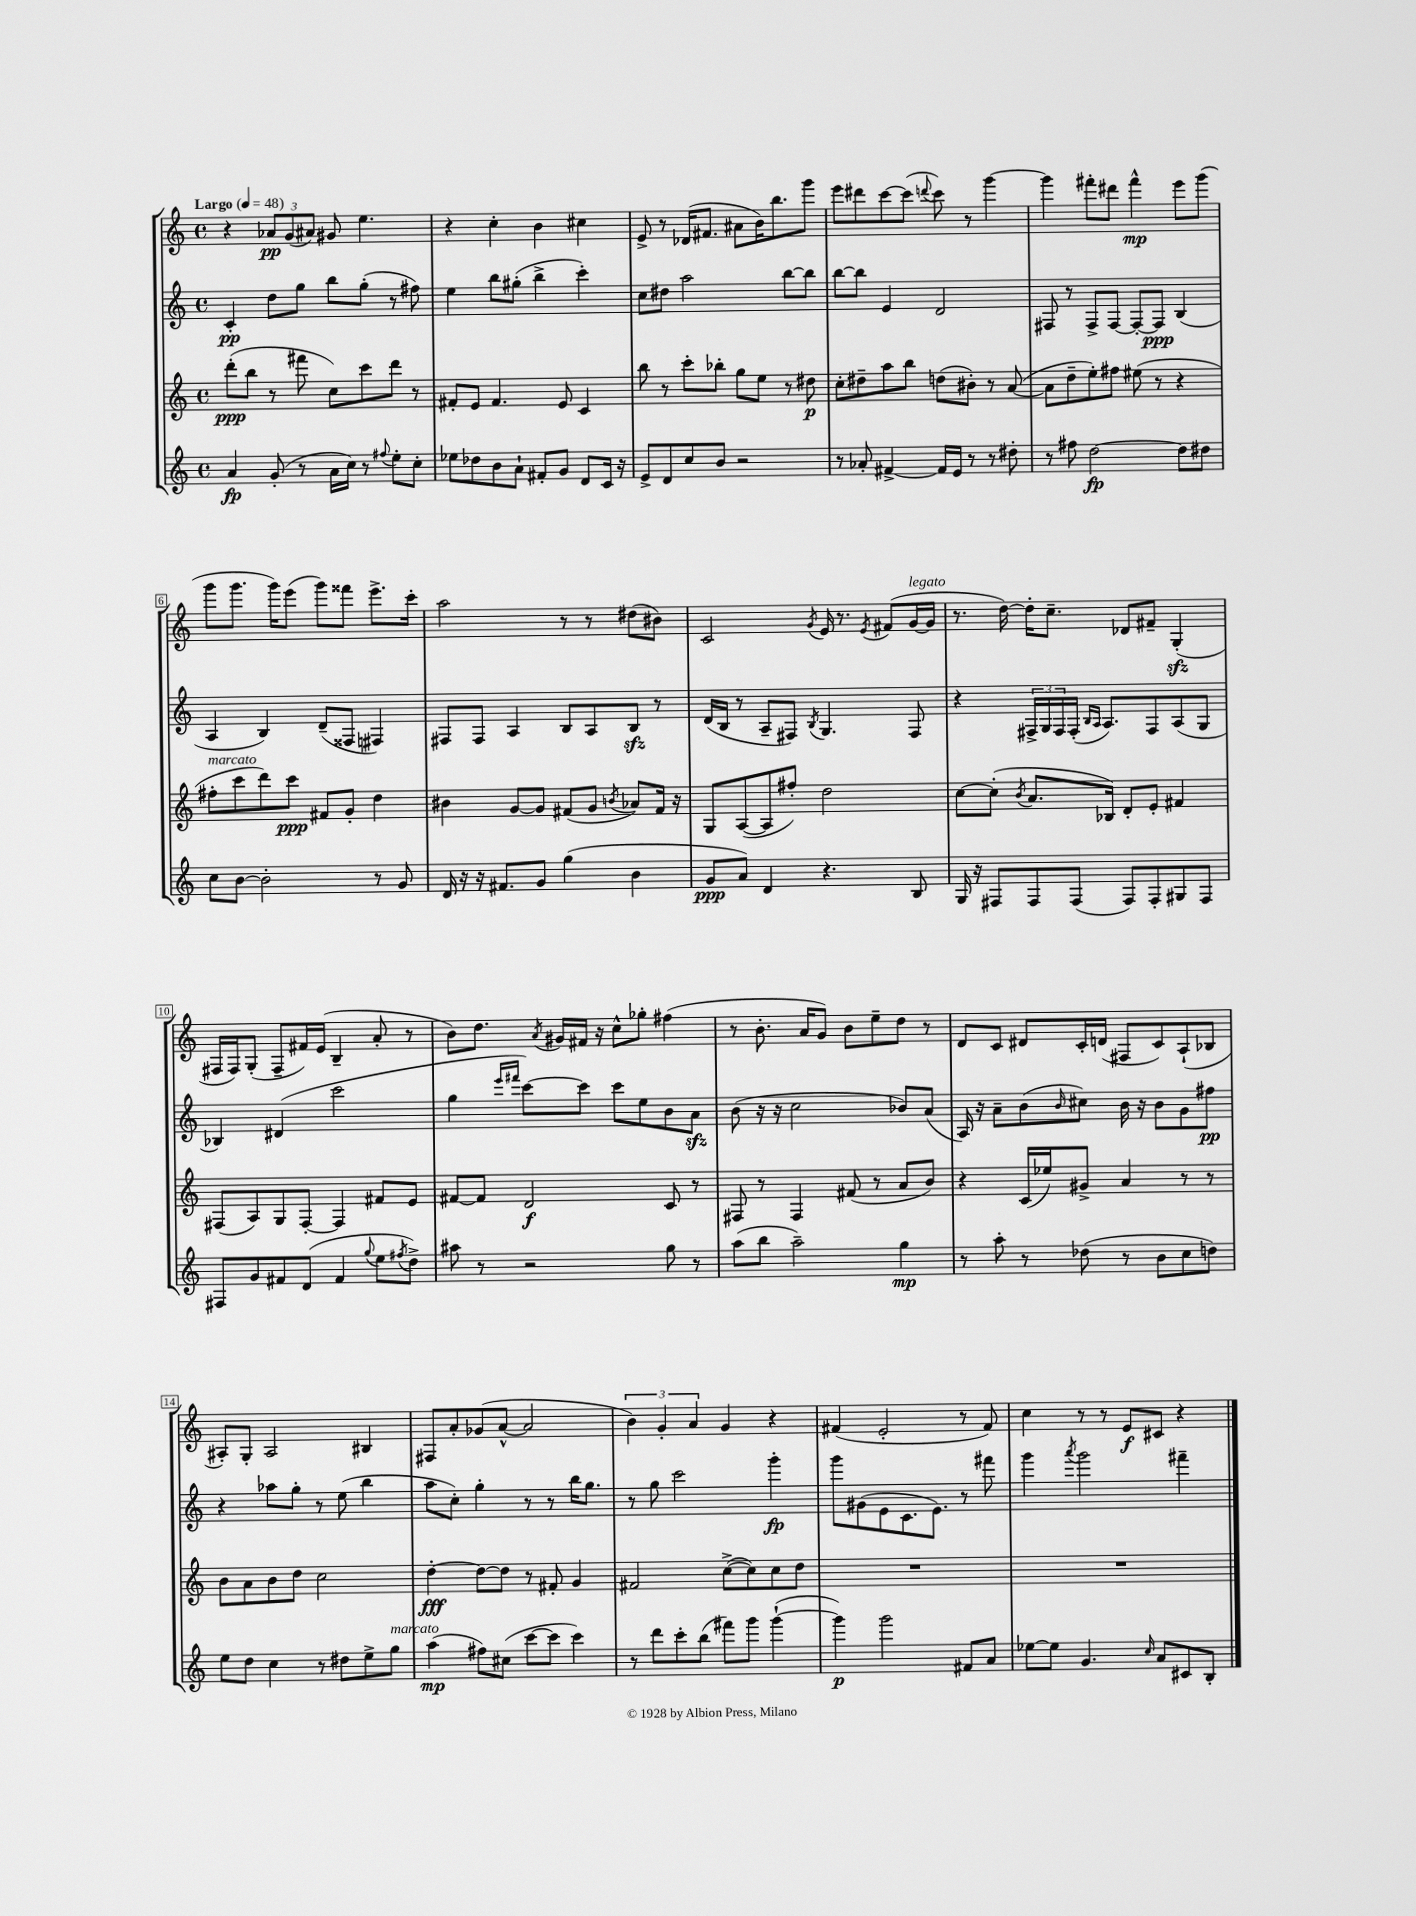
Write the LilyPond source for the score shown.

<<
\new StaffGroup <<
\new Staff = "s0" {
    \clef treble \key c \major \defaultTimeSignature \time 4/4 \tempo "Largo" 4 = 48
    r4 \tuplet 3/2 { aes'8\pp g'8( ais'8) } gis'8 e''4. |
    r4 c''4-. b'4 cis''4 |
    e'8-> r8 des'16( fis'8. ais'8 b'16) b''8. g'''8 |
    e'''8 dis'''8 c'''8~ c'''8( \appoggiatura { d'''8 } c'''8) r8 g'''4~ |
    g'''4 fis'''8-. dis'''8 fis'''4-^\mp e'''8 g'''8( |
    g'''8 g'''8. g'''16) e'''8( g'''8) fisis'''8 e'''8.-> c'''16-. |
    a''2 r8 r8 dis''8( bis'8) |
    c'2 \acciaccatura { g'8 } e'16 r8. \acciaccatura { e'8 } fis'8( g'16~^\markup { \italic "legato" } g'16 |
    r8. d''16~) d''16-. c''8.-- des'8 fis'8-- g4-.\sfz( |
    fis16 fis16) g8-.( fis8-- fis'16) e'16( b4-- a'8-. r8 |
    b'8) d''8. \acciaccatura { a'8 } gis'16 fis'16 r16 c''8-^ ges''8-. fis''4( |
    r8 b'8.-. a'16 g'8) b'8 e''8-- d''8 r8 |
    d'8 c'8 dis'8 c'16-. d'16( fis8 c'8) a8-!( bes8 |
    ais8-.) g8-. ais2 bis4 |
    fis8 a'8-. ges'8( a'8~-^ a'2 |
    \tuplet 3/2 { b'4) g'4-. a'4 } g'4 r4 |
    fis'4( e'2-. r8 fis'8) |
    c''4 r8 r8 e'8\f cis'8 r4 \bar "|." |
}
\new Staff = "s1" {
    \clef treble \key c \major \defaultTimeSignature \time 4/4
    c'4-.\pp d''8 g''8 b''8 g''8-.( r8 fis''8) |
    e''4 b''8 gis''8-.( b''4-> c'''4-.) |
    c''8 dis''8 a''2 b''8~ b''8 |
    b''8~ b''8 e'4 d'2 |
    fis8 r8 fis8-> fis8~ fis8~-. fis8\ppp b4( |
    a4 b4) d'8--( fisis8 fis4) |
    fis8 fis8 a4 b8 a8 b8\sfz r8 |
    d'16( b16 r8 a8-- fis8) \acciaccatura { b8 } g4. fis8 |
    r4 \tuplet 3/2 { fis16-> g16 fis16 } fis16-.( \grace { b16 a16 } a8.) fis8 a8( g8 |
    bes4) dis'4( c'''2 |
    g''4 \grace { e'''16 fis'''16 } c'''8~) c'''8 c'''8 e''8 b'8 a'8\sfz |
    b'8( r16 r16 c''2 bes'8) a'8( |
    a16) r16 a'8-- b'8( \grace { b'16 } cis''8) b'16 r16 b'8 g'8 fis''8\pp |
    r4 aes''8 g''8-. r8 e''8( b''4 |
    a''8 c''8-.) g''4-. r8 r8 b''16 g''8. |
    r8 g''8 c'''2 g'''4-.\fp |
    g'''8 gis'8( e'8 c'8. e'8.) r8 fis'''8 |
    g'''4 \acciaccatura { a'''8 } g'''2 fis'''4-- \bar "|." |
}
\new Staff = "s2" {
    \clef treble \key c \major \defaultTimeSignature \time 4/4
    d'''8-.\ppp( b''8 r8 fis'''8 c''8) c'''8 d'''8 r8 |
    fis'8-. e'8 fis'4. e'8 c'4 |
    b''8 r8 c'''8-. bes''8-. g''8 e''8 r8 dis''8\p |
    c''8-. dis''8-- a''8 b''8 d''8( bis'8-.) r8 a'8~( |
    a'8 d''8-- e''8-.) fis''8 eis''8( r8 r4 |
    fis''8-.^\markup { \italic "marcato" } c'''8 d'''8) c'''8\ppp fis'8 g'8-. d''4 |
    bis'4 g'8~ g'8 fis'8( g'8 \acciaccatura { b'8 } aes'8) fis'16 r16 |
    g8 a8~( a8 fis''8-.) d''2 |
    c''8~ c''8-.( \acciaccatura { b'8 } a'8. bes16) d'8-. e'8-. fis'4 |
    fis8( a8) g8 fis8~-. fis4 fis'8 e'8 |
    fis'8~ fis'8 d'2\f c'8 r8 |
    fis8 r8 fis4 fis'8( r8 a'8 b'8) |
    r4 c'16( ees''16) gis'8-> a'4 r8 r8 |
    b'8 a'8 b'8 d''8 c''2 |
    d''4~-.\fff d''8~ d''8 r8 fis'8-. g'4 |
    fis'2 c''8~->( c''8) c''8 d''8 |
    R1 |
    R1 \bar "|." |
}
\new Staff = "s3" {
    \clef treble \key c \major \defaultTimeSignature \time 4/4
    a'4\fp g'8-.( r8 a'16 c''16) r8 \appoggiatura { fis''8 } e''8-. c''8-. |
    ees''8 des''8 b'8 a'8-! fis'8-. g'8 d'8 c'16 r16 |
    e'8-> d'8 c''8 b'8 r2 |
    r8 aes'8-. fis'4~-> fis'16 e'16 r8 r8 dis''8-. |
    r8 fis''8 d''2~\fp d''8 dis''8 |
    c''8 b'8~ b'2-. r8 g'8 |
    d'16 r16 r16 fis'8. g'8 g''4( b'4 |
    g'8\ppp a'8) d'4 r4. b8 |
    g16 r16 fis8 fis8 fis8( fis8) fis8-. gis8 fis8 |
    fis8 g'8 fis'8 d'8( fis'4 \appoggiatura { g''8 } e''8 \acciaccatura { fis''8 } d''8->) |
    ais''8 r8 r2 g''8 r8 |
    a''8( b''8 a''2--) g''4\mp |
    r8 a''8-. r8 des''8( r8 b'8 c''8 d''8) |
    e''8 d''8 c''4 r8 dis''8 e''8-> g''8^\markup { \italic "marcato" } |
    a''4\mp( fis''8) cis''8( c'''8~ c'''8 c'''4) |
    r8 d'''8 c'''8-. b''8( fis'''8) g'''8 g'''4~-!( |
    g'''4\p) g'''2 fis'8 a'8 |
    ees''8~ ees''8 g'4. \grace { c''16 } a'8 cis'8 b8-. \bar "|." |
}
>>
>>
\layout { \context { \Score \override BarNumber.stencil = #(make-stencil-boxer 0.1 0.3 ly:text-interface::print) } }
